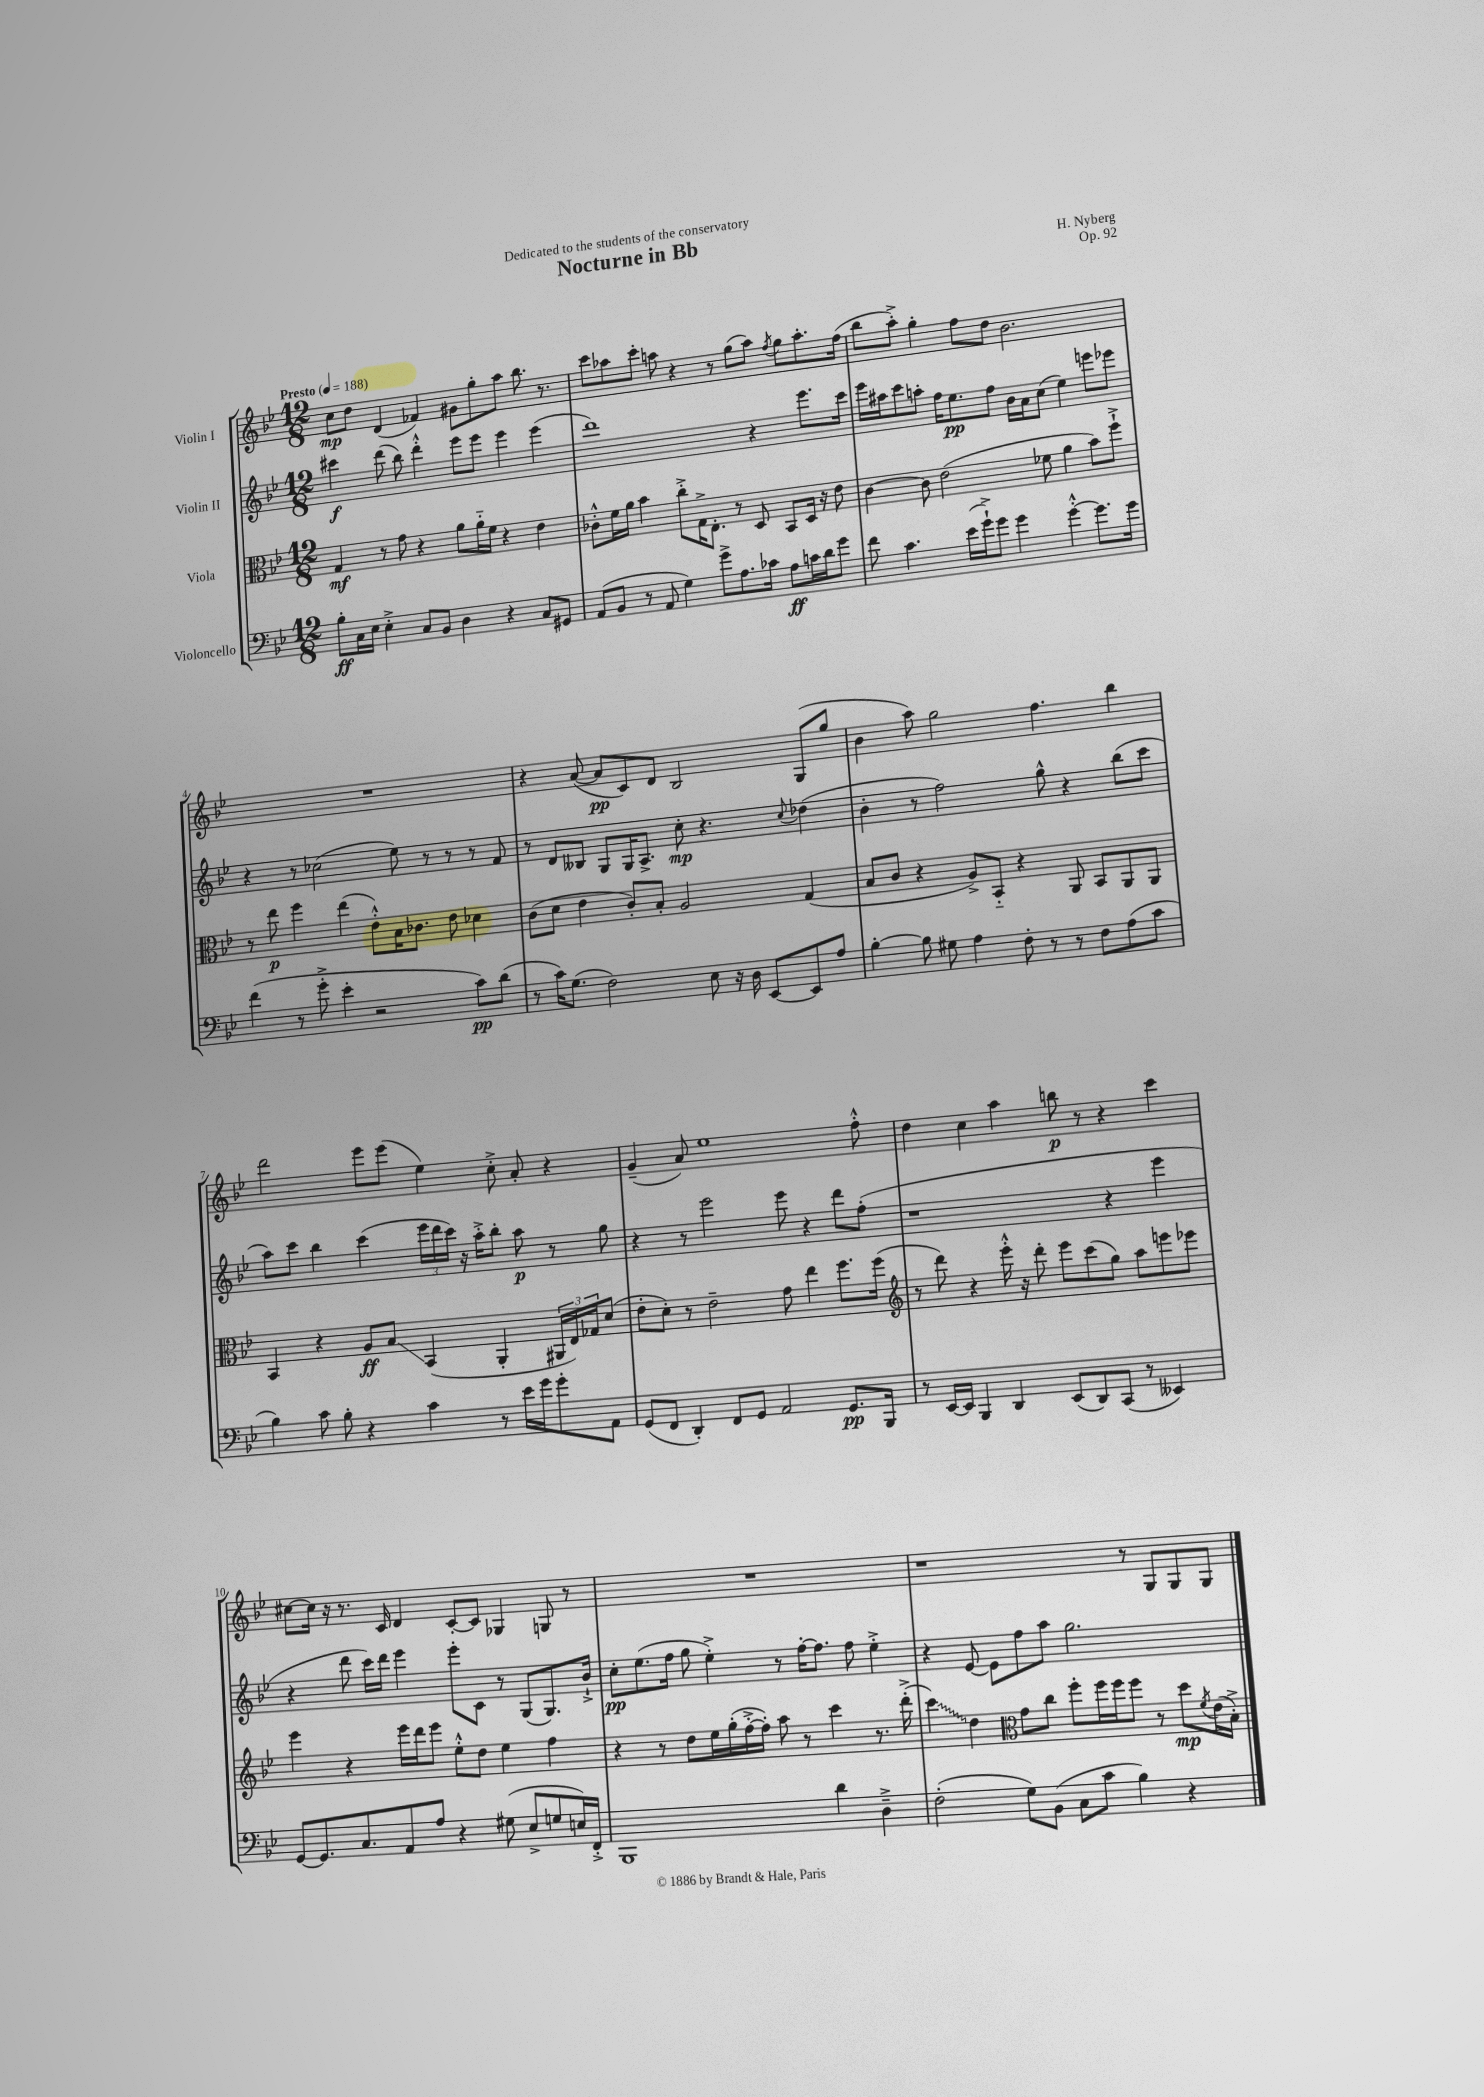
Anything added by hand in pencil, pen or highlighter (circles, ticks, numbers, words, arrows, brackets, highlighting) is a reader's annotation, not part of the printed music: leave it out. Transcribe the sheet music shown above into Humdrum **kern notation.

**kern	**kern	**kern	**kern
*staff4	*staff3	*staff2	*staff1
*clefF4	*clefC3	*clefG2	*clefG2
*k[b-e-]	*k[b-e-]	*k[b-e-]	*k[b-e-]
*M12/8	*M12/8	*M12/8	*M12/8
*MM188	*MM188	*MM188	*MM188
8B-'\L	4G/	4ccc#\	8cc\L
16C\L	.	.	8dd\J
16E-\JJ	.	.	.
4E-'^\	8r	(8ddd\	(4d/
.	8g\	8bb-\)	.
8C/L	4r	4ddd'^^\	4f-/)
8BB-/J	.	.	.
4D\	8a\L	8eee-\L	8g#\L
.	16a'~\L	8eee-\J	8gg'\
.	16f\JJ	.	.
4r	4r	4eee-\	8aa\J
.	.	.	8.bb-\
8C/L	4e-\	(4eee-\	.
.	.	.	8.r
8GG#/J	.	.	.
=	=	=	=
(8AA/L	8c-'^^\L	1ddd)	8ccc\L
8BB-/J	16f\L	.	8aa-\
.	16a\JJ	.	.
8r	4b-\	.	8ccc'\J
8AA/	.	.	8aa\
4G\)	8cc'^\L	.	4r
.	16G^\K	.	.
.	8.E-'\J	.	.
8g^\L	.	.	8r
8.A\	8r	.	(8gg\L
.	8D/	4r	8aa\J)
16c-\Jk	.	.	.
.	.	.	8qff/
8A\L	8BB-/L	.	8gg\L
16c\L	16D/Jk	8.eee-\L	8.aa'\
16d\J	16r	.	.
8g\J	8e-\	.	.
.	.	16ccc\Jk	(16ff\Jk
=	=	=	=
8f\	[4c\	16eee-\LL	8bb-\L
.	.	16aa#\J	.
4.c\	.	8ccc\	8aa'^\J)
.	8c\]	8aa'\J	4gg'\
.	(2e-\	16ff\LK	.
.	.	8.ee-\	.
(16e-\LL	.	.	8ff\L
16g`^\J)	.	.	.
8g\J	.	8ff\J	8dd\J
4g\	.	16b-\LL	2.b-\
.	.	16a\J	.
.	8f-\	(8cc\J	.
[4g'^^\	4a\	4ee-\)	.
8.g\]L	8b-\L)	8eee\L	.
.	8ff`^\J	8eee-\J	.
16g\Jk	.	.	.
=	=	=	=
(4f\	8r	4r	1.r
.	8ee-\	.	.
8r	4ff\	8r	.
8g'^\	.	(2cc-\	.
4e-'\	(4ee-\	.	.
2r	8e-'^^\L)	.	.
.	16B-\K	8ee-\)	.
.	8.c-\J	.	.
.	.	8r	.
.	8e-\	8r	.
8c\L)	4d-\	8r	.
(8d\J	.	8f/	.
=	=	=	=
8r	(8c\L	8r	4r
16c\LK)	8d\J	8d/L	.
(8.G\J	.	.	.
.	4e-\	8B--/J	([8a/
2F\)	.	8G/L	8a/]L
.	8c'/L)	16G/K	8c/)
.	.	8.A^/J	.
.	8B-'/J	.	8d/J
.	2A/	8cc'\	2B-/
8E-\	.	4.r	.
16r	.	.	.
16D\	.	.	.
[8EE-/L	.	.	.
.	.	8qqcc/	.
8EE-/]	(4G/	(4dd-\	(8G/L
8A/J	.	.	8gg/J
=	=	=	=
[4B-'\	8B-/L	4b-'\	4b-\
.	8c/J	.	.
8B-\]	4r	8r	8aa\)
8G#\	.	2ff\)	2gg\
4A\	8A^/L)	.	.
.	8BB-'~/J	.	.
8F'\	4r	.	.
8r	.	8gg^^\	4.ff\
8r	8AA/	4r	.
8F\L	8BB-/L	.	.
(8A\	8AA/	(8bb-\L	4bb-\
8c\J	8AA/J	8ccc\J	.
=	=	=	=
4B-\)	4BB-/	8aa\L)	2ddd\
.	.	8ccc\J	.
8c\	4r	4bb-\	.
8B-'\	.	.	.
4r	8A/L	(4ccc\	8eee-\L
.	8B-/J	.	(8eee-\J
4c\	(4BB-/	24eee-\LL	4ee-\)
.	.	24ddd\	.
.	.	24ccc\JJ)	.
.	.	16r	.
.	.	16aa'^\LK	.
8r	4AA'/	8bb-'\J	8cc'^\
16e-\LL	.	8aa\	8a'/
16g\J	.	.	.
8g'\	24AA#/LL	8r	4r
.	24E-/)	.	.
.	24G-/J	.	.
8AA\J	(8d/J	8gg\	.
=	=	=	=
(8GG/L	8e-'\L	4r	(4g~/
8FF/J	8d'\J)	.	.
4DD'/)	8r	8r	8a/)
.	2e-~\	2eee-\	1ee-
8FF/L	.	.	.
8GG/J	.	.	.
2AA/	.	.	.
.	8g\	8eee-\	.
.	4ee-\	4r	.
8.GG/L	8.ff\L	8ddd\L	.
.	.	(8ff'\J	8ff'^^\
16BBB-/Jk	(16ff\Jk	.	.
=	=	=	=
*	*clefG2	*	*
8r	8r	1r	4dd\
[16EE-/LL	8ddd\)	.	.
16EE-/]JJ	.	.	.
4BBB-/	4r	.	4cc\
4DD/	16eee-'^^\	.	4aa\
.	16r	.	.
.	8ddd'\	.	.
(8EE-/L	8eee-\L	.	8bb\
8DD/)	(8ccc\	.	8r
(8CC/J	8gg\J)	4r	4r
8r	8aa\L	.	.
4EE--/)	8eee\	4eee-\	4ccc\
.	8eee-\J	.	.
=	=	=	=
[8GG/L	4eee-\	4r	[8cc#\L
8.GG/]	.	.	16cc#\]Jk
.	.	.	16r
.	4r	8ddd\	8.r
8.C/	.	.	.
.	.	16ccc\LL)	.
.	.	16ddd\JJ	16c/
8AA/	16eee-\LL	4eee-\	4d/
.	16ddd\J	.	.
8A/J	8eee-\J	.	.
4r	8ee-'^^\L	8eee-'\L	[8c'/L
.	8dd\J	8c\J	8c/]J
(8G#\	4ee-\	8r	4G-/
8E-^/L	.	(8G/L	.
8G/	4ff\	8.G/)	8G/
16E/L)	.	.	8r
16FF'^/JJ	.	16b-`^/Jk	.
=	=	=	=
1BBB-	4r	8cc'\L	1.r
.	.	(8.ee-\	.
.	8r	.	.
.	.	16ff\Jk	.
.	8dd\L	8gg\	.
.	16ee-\L	4ee-'^\)	.
.	(16gg'\	.	.
.	[16ff'^\	.	.
.	16ff'\]JJ)	.	.
.	8aa\	8r	.
.	8r	[16ff'\LK	.
.	.	8.ff\]J	.
4d\	4ccc\	.	.
.	.	8ff\	.
4D~^\	8.r	4ee-'^\	.
.	(16ddd'^\	.	.
=	=	=	=
(2F'\	4ccc\)	4r	1r
.	4dd\	[8e-/	.
.	.	8e-\]L	.
*	*clefC3	*	*
8G\L)	8g\L	8ff\	.
(8BB-\J	8cc\J	8aa\J	.
8C\L	8ff'\L	2.gg\	.
8c\J	16ff\L	.	.
.	16ff\J	.	.
4B-\)	8ff\J	.	8r
.	8r	.	8G/L
4r	8dd\L	.	8G/
.	8qf/	.	.
.	(16e-\L	.	8G/J
.	16B-'^\JJ)	.	.
==	==	==	==
*-	*-	*-	*-
